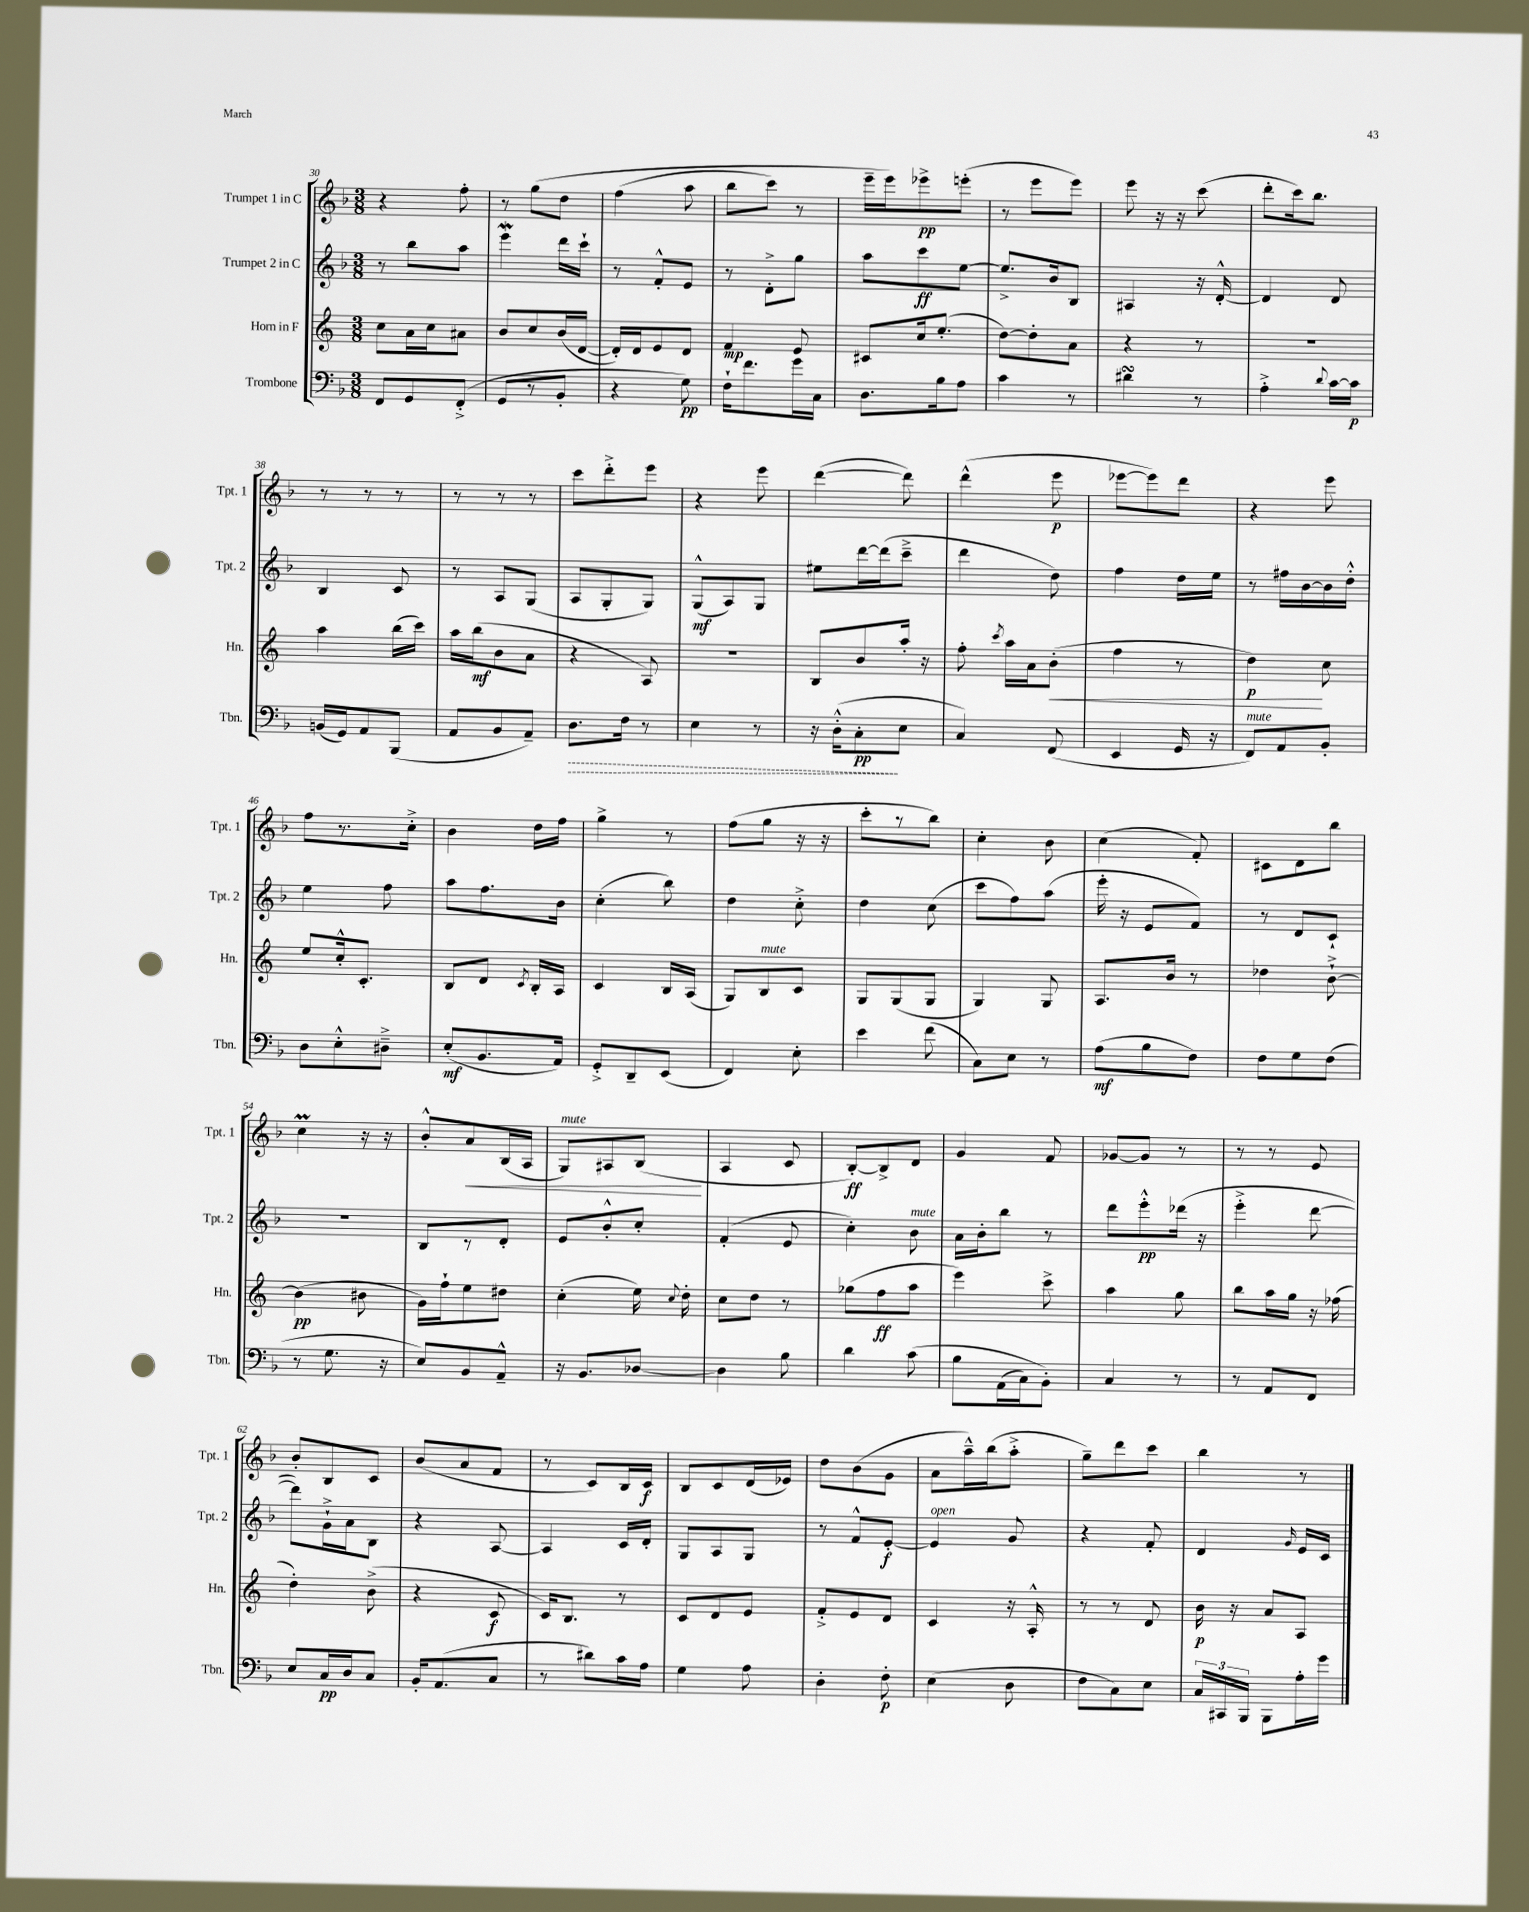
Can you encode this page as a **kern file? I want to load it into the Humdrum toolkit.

**kern	**dynam	**kern	**dynam	**kern	**dynam	**kern	**dynam
*part4	*part4	*part3	*part3	*part2	*part2	*part1	*part1
*staff4	*staff4	*staff3	*staff3	*staff2	*staff2	*staff1	*staff1
*I"Trombone	*	*I"Horn in F	*	*I"Trumpet 2 in C	*	*I"Trumpet 1 in C	*
*I'Tbn.	*	*I'Hn.	*	*I'Tpt. 2	*	*I'Tpt. 1	*
*clefF4	*	*clefG2	*	*clefG2	*	*clefG2	*
*k[b-]	*	*k[]	*	*k[b-]	*	*k[b-]	*
*M3/8	*	*M3/8	*	*M3/8	*	*M3/8	*
=30	=30	=30	=30	=30	=30	=30	=30
8FF/L	.	8cc\L	.	8r	.	4r	.
8GG/	.	16a\L	.	8bb-\L	.	.	.
.	.	16cc\J	.	.	.	.	.
(8FF'^/J	.	8a#X\J	.	8aa\J	.	8ff'\	.
=31	=31	=31	=31	=31	=31	=31	=31
8GG/L	.	8b/L	.	4eeeW\	.	8r	.
8r	.	8cc/	.	.	.	(8gg\L	.
8BB-'/J	.	(16b/L	.	16ddd\LL	.	8dd\J	.
.	.	[16d/JJ	.	16ccc`\JJ	.	.	.
=32	=32	=32	=32	=32	=32	=32	=32
4r	.	16d'/LL])	.	8r	.	(4ff\	.
.	.	16d/J	.	.	.	.	.
.	.	8e/	.	8f'^^/L	.	.	.
8G\)	pp	8d/J	.	8e/J	.	8aa\	.
=33	=33	=33	=33	=33	=33	=33	=33
16F`\KL	.	4f/	mp	8r	.	8bb-\L	.
8.f\	.	.	.	.	.	.	.
.	.	.	.	8d'^\L	.	8ccc\J)	.
16g\L	.	8e/	.	8gg\J	.	8r	.
16C\JJ	.	.	.	.	.	.	.
=34	=34	=34	=34	=34	=34	=34	=34
8.D\L	.	8c#X/L	.	8aa\L	.	16eee~\LL	.
.	.	.	.	.	.	16eee\J)	.
.	.	16cc/k	.	8ccc\	ff	8eee-X^\	pp
16B-\k	.	(8.ee'/J	.	.	.	.	.
8A\J	.	.	.	[8ee\J	.	(8eeen'\J	.
=35	=35	=35	=35	=35	=35	=35	=35
4c\	.	[8dd\L)	.	8.ee^/L]	.	8r	.
.	.	8dd'\]	.	.	.	8eee\L	.
.	.	.	.	16b-/k	.	.	.
8r	.	8a\J	.	8B-/J	.	8eee\J)	.
=36	=36	=36	=36	=36	=36	=36	=36
4d#XsSsS\	.	4r	.	4A#X/	.	8eee\	.
.	.	.	.	.	.	16r	.
.	.	.	.	.	.	16r	.
8r	.	8r	.	16r	.	(8ccc\	.
.	.	.	.	[16d'^^/	.	.	.
=37	=37	=37	=37	=37	=37	=37	=37
4A'^\	.	4.r	.	4d/]	.	8ddd'\L	.
.	.	.	.	.	.	16ccc\k)	.
.	.	.	.	.	.	8.bb-\J	.
8qqd/	.	.	.	.	.	.	.
[16c\LL	.	.	.	8d/	.	.	.
16c\JJ]	p	.	.	.	.	.	.
!!LO:LB:g=z
=38	=38	=38	=38	=38	=38	=38	=38
(16BBn/LL	.	4aa\	.	4B-/	.	8r	.
16GG/J)	.	.	.	.	.	.	.
8AA/	.	.	.	.	.	8r	.
(8BBB-/J	.	(16bb\LL	.	8c/	.	8r	.
.	.	16ccc\JJ)	.	.	.	.	.
=39	=39	=39	=39	=39	=39	=39	=39
8AA/L	.	16aa\LL	.	8r	.	8r	.
.	.	(16bb\J	mf	.	.	.	.
8BB-/	.	8b\	.	8A/L	.	8r	.
8AA~/J)	.	8a\J	.	(8G/J	.	8r	.
=40	=40	=40	=40	=40	=40	=40	=40
!	!LO:HP:b	!	!	!	!	!	!
8.D\L	>	4r	.	8A/L	.	8ccc\L	.
.	.	.	.	8G'/	.	8ddd'^\	.
16F\Jk	.	.	.	.	.	.	.
8r	.	8A/)	.	8G/J)	.	8eee\J	.
=41	=41	=41	=41	=41	=41	=41	=41
4E\	.	4.r	.	(8G^^/L	mf	4r	.
.	.	.	.	8A/)	.	.	.
8r	.	.	.	8G/J	.	8eee\	.
=42	=42	=42	=42	=42	=42	=42	=42
16r	.	8B/L	.	8ee#X\L	.	([4ddd\	.
(16D'^^\KL	.	.	.	.	.	.	.
8C'\	pp	8b/	.	[16ddd\L	.	.	.
.	.	.	.	(16ddd\J]	.	.	.
8E\J	]	16aa'/Jk	.	8ccc~^\J	.	8ddd\])	.
.	.	16r	.	.	.	.	.
=43	=43	=43	=43	=43	=43	=43	=43
4C/)	.	8ff'\	.	4ddd\	.	(4ddd^^\	.
.	.	8qccc/	.	.	.	.	.
.	.	16aa\LL	.	.	.	.	.
.	.	16a\J	.	.	.	.	.
!	!	!	!LO:HP:b	!	!	!	!
(8FF/	.	(8b'\J	<	8dd\)	.	8eee\	p
=44	=44	=44	=44	=44	=44	=44	=44
4EE/	.	4ff\	.	4ff\	.	[8eee-X\L	.
.	.	.	.	.	.	8eee-\])	.
16GG/	.	8r	.	16dd\LL	.	8ddd\J	.
16r	.	.	.	16ee\JJ	.	.	.
=45	=45	=45	=45	=45	=45	=45	=45
!LO:TX:a:i:t=mute	!	!	!	!	!	!	!
8FF/L)	.	4dd\)	p	8r	.	4r	.
8AA/	.	.	.	16ff#X\LL	.	.	.
.	.	.	.	[16b-\	.	.	.
8BB-'/J	.	8cc\	[	16b-\]	.	8eee\	.
.	.	.	.	16dd'^^\JJ	.	.	.
!!LO:LB:g=z
=46	=46	=46	=46	=46	=46	=46	=46
8D\L	.	8ee/L	.	4ee\	.	8ff\L	.
8E'^^\	.	16cc'^^/k	.	.	.	8.r	.
.	.	8.c'/J	.	.	.	.	.
8D#X~^\J	.	.	.	8ff\	.	.	.
.	.	.	.	.	.	16cc'^\Jk	.
=47	=47	=47	=47	=47	=47	=47	=47
(8E'/L	mf	8B/L	.	8aa\L	.	4b-\	.
8.BB-/	.	8d/J	.	8.ff\	.	.	.
.	.	8qc/	.	.	.	.	.
.	.	16B'/LL	.	.	.	16dd\LL	.
16AA/Jk)	.	16A/JJ	.	16b-\Jk	.	16ff\JJ	.
=48	=48	=48	=48	=48	=48	=48	=48
8GG'^/L	.	4c/	.	(4cc'\	.	4gg^\	.
8DD~/	.	.	.	.	.	.	.
(8EE/J	.	16B/LL	.	8bb-\)	.	8r	.
.	.	(16A/JJ	.	.	.	.	.
=49	=49	=49	=49	=49	=49	=49	=49
4FF/)	.	8G/L)	.	4dd\	.	(8ff\L	.
!	!	!LO:TX:a:i:t=mute	!	!	!	!	!
.	.	8B/	.	.	.	8gg\J	.
8E'\	.	8c/J	.	8cc'^\	.	16r	.
.	.	.	.	.	.	16r	.
=50	=50	=50	=50	=50	=50	=50	=50
4e\	.	8G/L	.	4dd\	.	8ccc'\L	.
.	.	(8G/	.	.	.	8r	.
(8f\	.	8G/J	.	(8cc\	.	8bb-\J)	.
=51	=51	=51	=51	=51	=51	=51	=51
8C\L)	.	4G/)	.	8ccc\L	.	4cc'\	.
8E\J	.	.	.	8ff\)	.	.	.
8r	.	8G/	.	(8aa\J	.	8b-\	.
=52	=52	=52	=52	=52	=52	=52	=52
(8A\L	mf	8.A/L	.	16eee'\	.	(4cc\	.
.	.	.	.	16r	.	.	.
8B-\	.	.	.	8e/L	.	.	.
.	.	16b/Jk	.	.	.	.	.
8F\J)	.	8r	.	8f/J)	.	8f'/)	.
=53	=53	=53	=53	=53	=53	=53	=53
8F\L	.	4dd-X\	.	8r	.	8c#X\L	.
8G\	.	.	.	8d/L	.	8d\	.
(8F\J	.	[8b`^\	.	8c`/J	.	8bb-\J	.
!!LO:LB:g=z
=54	=54	=54	=54	=54	=54	=54	=54
8r	.	(4b\]	pp	4.r	.	4ccM\	.
8.G\	.	.	.	.	.	.	.
.	.	8b#X\	.	.	.	16r	.
16r	.	.	.	.	.	16r	.
=55	=55	=55	=55	=55	=55	=55	=55
8E/L)	.	16g\LL)	.	8B-/L	.	8b-'^^/L	.
.	.	16ff`\J	.	.	.	.	.
!	!	!	!	!	!	!	!LO:HP:b
8BB-/	.	8ee\	.	8r	.	8a/	<
8AA~^^/J	.	8dd#X\J	.	8d'/J	.	(16B-/L	.
.	.	.	.	.	.	16A/JJ	.
=56	=56	=56	=56	=56	=56	=56	=56
!	!	!	!	!	!	!LO:TX:a:i:t=mute	!
16r	.	(4cc'\	.	8e/L	.	8G/L)	.
8.BB-/L	.	.	.	.	.	.	.
.	.	.	.	8b-'^^/	.	8A#X/	.
[8D-X/J	.	16ee\)	.	8cc'/J	.	(8B-/J	.
.	.	8qqcc/	.	.	.	.	.
.	.	16dd'\	.	.	.	.	.
.	.	.	.	.	.	.	[
=57	=57	=57	=57	=57	=57	=57	=57
4D-\]	.	8cc\L	.	(4f'/	.	4A/	.
.	.	8dd\J	.	.	.	.	.
8B-\	.	8r	.	8e/	.	8c/	.
=58	=58	=58	=58	=58	=58	=58	=58
4d\	.	(8gg-X\L	.	4cc'\)	.	[8B-'/L)	ff
.	.	8ff\	ff	.	.	8B-^/]	.
!	!	!	!	!LO:TX:a:i:t=mute	!	!	!
(8c\	.	8aa\J	.	8b-\	.	8d/J	.
=59	=59	=59	=59	=59	=59	=59	=59
8B-\L	.	4eee\)	.	16a\LL	.	4g/	.
.	.	.	.	16b-'\J	.	.	.
(16AA\L	.	.	.	8bb-\J	.	.	.
16C\J)	.	.	.	.	.	.	.
8BB-'\J)	.	8ccc^\	.	8r	.	8f/	.
=60	=60	=60	=60	=60	=60	=60	=60
4C/	.	4aa\	.	8ddd\L	.	[8g-X/L	.
.	.	.	.	8eee'^^\	pp	8g-/J]	.
8r	.	8gg\	.	(16ddd-X\Jk	.	8r	.
.	.	.	.	16r	.	.	.
=61	=61	=61	=61	=61	=61	=61	=61
8r	.	8bb\L	.	4eee'^\	.	8r	.
8AA/L	.	16aa\L	.	.	.	8r	.
.	.	16gg\JJ	.	.	.	.	.
8FF/J	.	16r	.	[8ddd\	.	8e/	.
.	.	(16ff-X\	.	.	.	.	.
!!LO:LB:g=z
=62	=62	=62	=62	=62	=62	=62	=62
8E/L	.	4dd'\)	.	8ddd\L])	.	8b-'/L	.
16C/L	pp	.	.	16g`^\L	.	8B-/	.
16D/J	.	.	.	16a\J	.	.	.
8C/J	.	(8b^\	.	8B-\J	.	8c/J	.
=63	=63	=63	=63	=63	=63	=63	=63
16BB-'/KL	.	4r	.	4r	.	(8b-/L	.
(8.AA/	.	.	.	.	.	.	.
.	.	.	.	.	.	8a/	.
8C/J	.	8c/	f	[8A/	.	8f/J	.
=64	=64	=64	=64	=64	=64	=64	=64
8r	.	16c/KL)	.	4A/]	.	8r	.
.	.	8.B/J	.	.	.	.	.
8d#X\L)	.	.	.	.	.	8c/L)	.
16c\L	.	8r	.	16c/LL	.	16B-/L	.
16A\JJ	.	.	.	16d'/JJ	.	16c/JJ	f
=65	=65	=65	=65	=65	=65	=65	=65
4G\	.	8c/L	.	8G/L	.	8B-/L	.
.	.	8d/	.	8A/	.	8c/	.
8A\	.	8e/J	.	8G/J	.	(16d/L	.
.	.	.	.	.	.	16e-X/JJ)	.
=66	=66	=66	=66	=66	=66	=66	=66
4D'\	.	8f'^/L	.	8r	.	8dd\L	.
.	.	8e/	.	8f^^/L	.	(8b-\	.
8F'\	p	8d/J	.	[8e'/J	f	8g\J	.
=67	=67	=67	=67	=67	=67	=67	=67
!	!	!	!	!LO:TX:a:i:t=open	!	!	!
(4E\	.	4c/	.	4e/]	.	8a\L	.
.	.	.	.	.	.	16aa~^^\L)	.
.	.	.	.	.	.	(16bb-\J	.
8D\	.	16r	.	8g/	.	8aa'^\J	.
.	.	16A'^^/	.	.	.	.	.
=68	=68	=68	=68	=68	=68	=68	=68
8F\L	.	8r	.	4r	.	8gg~\L)	.
8C\)	.	8r	.	.	.	8ddd\	.
8E\J	.	8d/	.	8f'/	.	8ccc\J	.
=69	=69	=69	=69	=69	=69	=69	=69
24C/LL	.	16b\	p	4d/	.	4bb-\	.
24CC#X/	.	.	.	.	.	.	.
.	.	16r	.	.	.	.	.
24BBB-/JJ	.	.	.	.	.	.	.
8BBB-\L	.	8a/L	.	.	.	.	.
.	.	.	.	16qqg/	.	.	.
16A'\L	.	8A/J	.	16e/LL	.	8r	.
16g\JJ	.	.	.	16c/JJ	.	.	.
==	==	==	==	==	==	==	==
*-	*-	*-	*-	*-	*-	*-	*-
